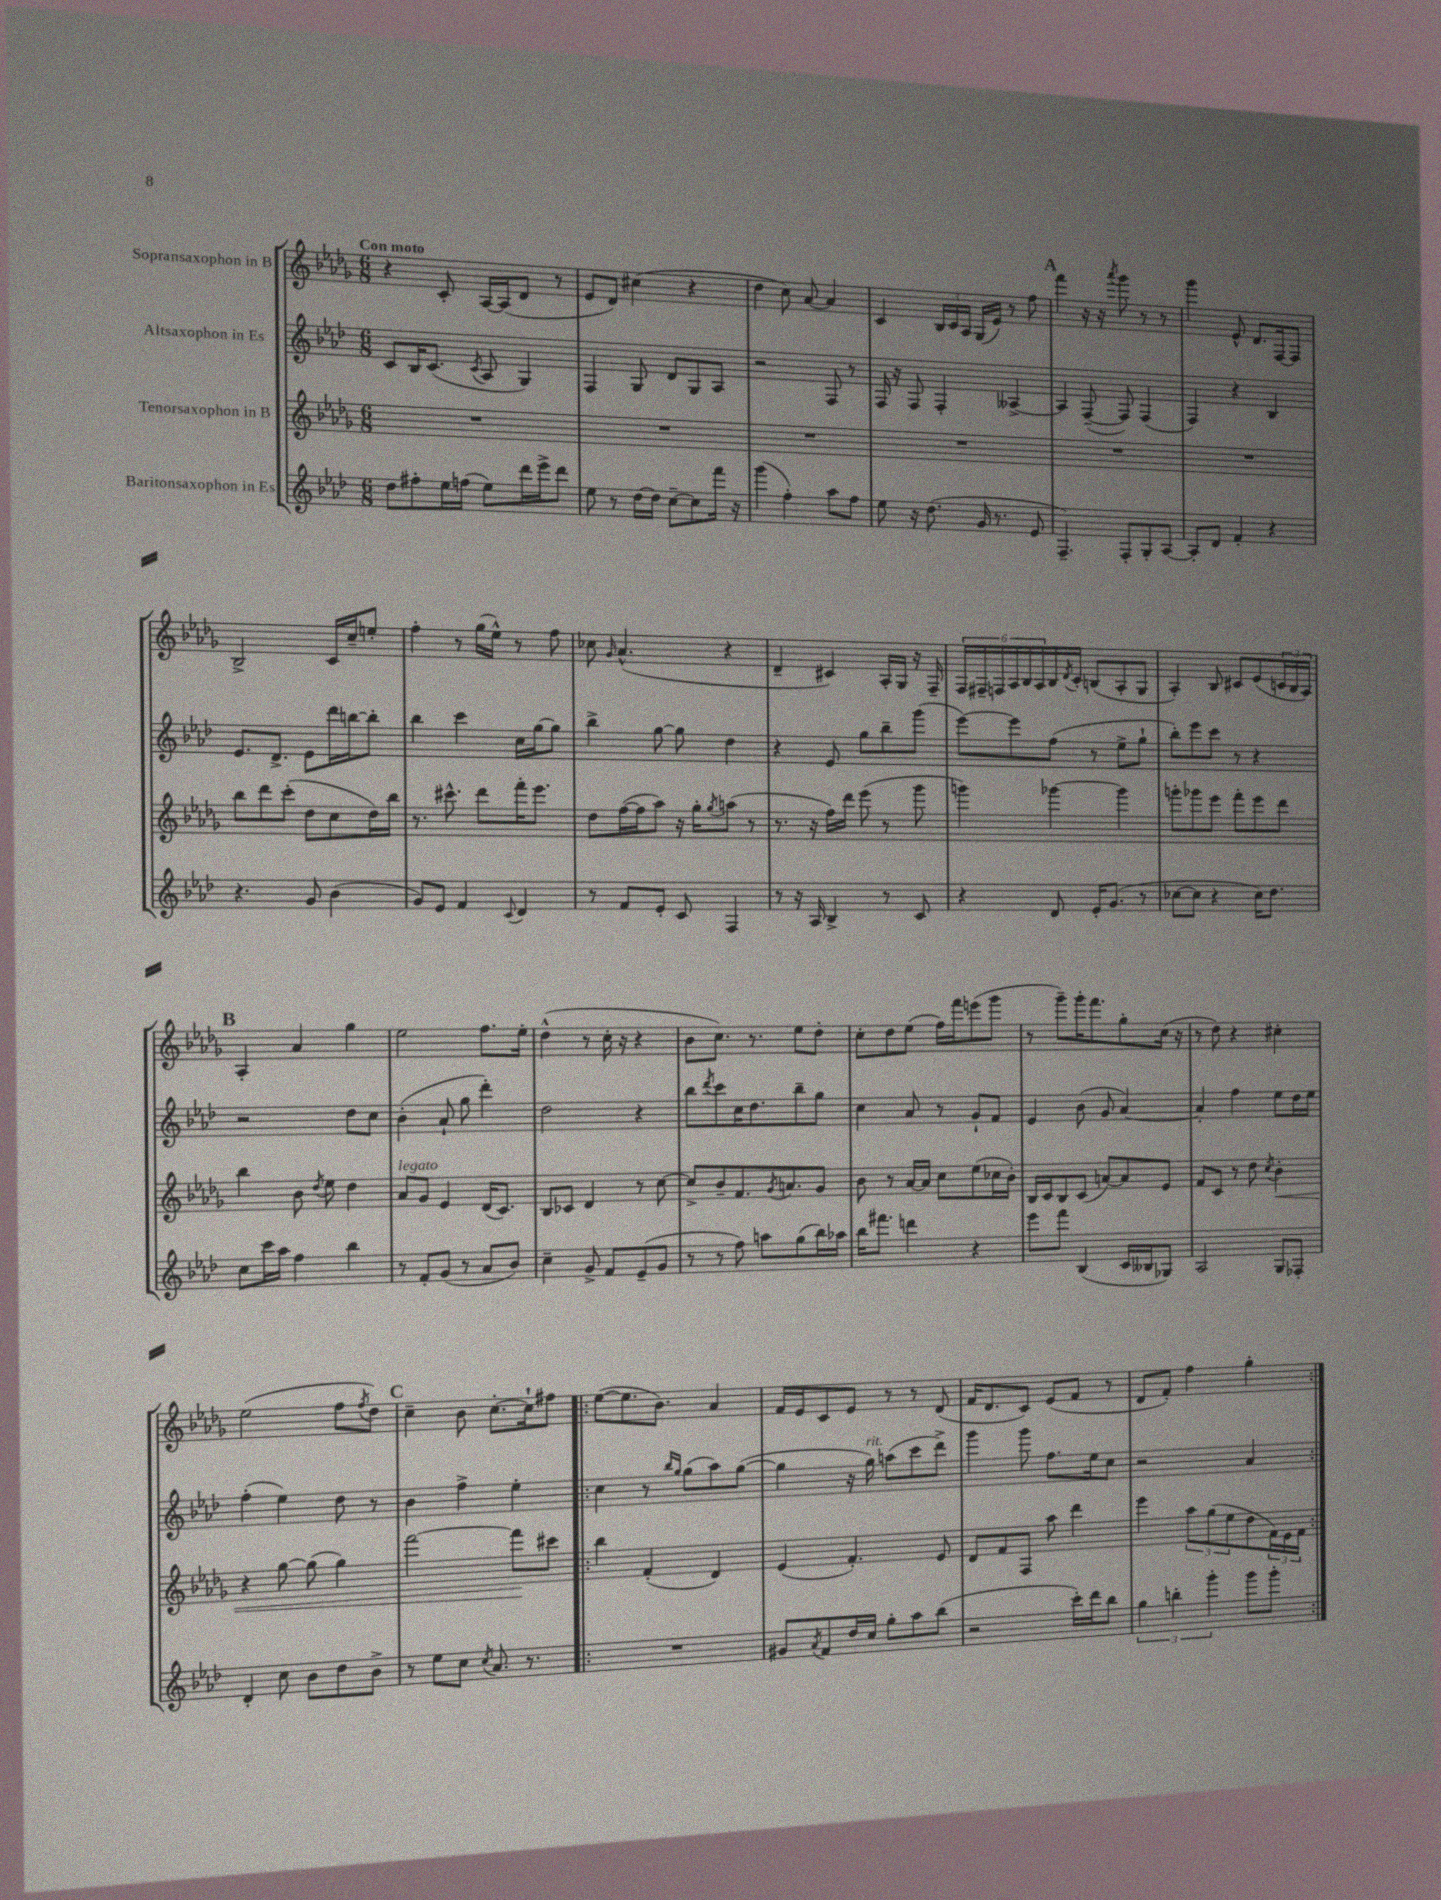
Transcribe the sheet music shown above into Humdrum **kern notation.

**kern	**kern	**dynam	**kern	**kern
*part4	*part3	*part3	*part2	*part1
*staff4	*staff3	*staff3	*staff2	*staff1
*I"Baritonsaxophon in Es	*I"Tenorsaxophon in B	*	*I"Altsaxophon in Es	*I"Sopransaxophon in B
*clefG2	*clefG2	*	*clefG2	*clefG2
*k[b-e-a-d-]	*k[b-e-a-d-g-]	*	*k[b-e-a-d-]	*k[b-e-a-d-g-]
*M6/8	*M6/8	*	*M6/8	*M6/8
=1	=1	=1	=1	=1
!	!	!	!	!LO:TX:a:B:t=Con moto
8dd-\L	2.r	.	8c/L	4r
8ff#X'\	.	.	16B-/K	.
.	.	.	(8.c/J	.
16ee-\L	.	.	.	8c'/
(16ffn\JJ	.	.	.	.
.	.	.	8qc/	.
8ee-\L)	.	.	8A-/	[16A-/LL
.	.	.	.	(16A-/J]
16ddd-\L	.	.	4G/)	8d-/J
16eee-^\J	.	.	.	.
8ddd-\J	.	.	.	8r
=2	=2	=2	=2	=2
8ee-\	2.r	.	4F/	8e-/L
8r	.	.	.	8d-/J)
[16dd-\LL	.	.	8G/	(4cc#X\
16dd-\JJ]	.	.	.	.
[8cc~\L	.	.	8d-/L	.
8cc\]	.	.	8G/	4r
16fff\Jk	.	.	8A-/J	.
16r	.	.	.	.
=3	=3	=3	=3	=3
(4ggg\	2.r	.	2r	4dd-\
4ff'\)	.	.	.	8cc\)
.	.	.	.	[8a-/
8aa-\L	.	.	8F/	4a-/]
8ff\J	.	.	8r	.
=4	=4	=4	=4	=4
8ee-\	2.r	.	16F/	4c/
.	.	.	16r	.
16r	.	.	8F/	.
(8.dd-\	.	.	.	.
.	.	.	4F'/	24B-/LL
.	.	.	.	24c/
.	.	.	.	24A-/JJ
16g/	.	.	.	(16G-/LL
8.r	.	.	.	16e-/JJ)
.	.	.	[4A--X^/	8r
8e-/	.	.	.	8ff\
!!LO:REH:place=s1:t=A
=5	=5	=5	=5	=5
4.F~/)	2.r	.	4A--/]	4fff\
.	.	.	([8F~/	16r
.	.	.	.	16r
.	.	.	.	8qaaa-/
8F'/L	.	.	8F/])	8ggg-\
8G'/	.	.	(4F/	8r
[8A-/J	.	.	.	8r
=6	=6	=6	=6	=6
8A-'/L]	2.r	.	4F/)	4ggg-\
8d-/J	.	.	.	.
4f'/	.	.	4r	8e-^^/
.	.	.	.	8.d-/L
4r	.	.	4B-/	.
.	.	.	.	[16F/k
.	.	.	.	8F/J]
!!LO:LB:g=z
=7	=7	=7	=7	=7
4.r	8bb-\L	.	8.e-/L	2B-^/
.	8ddd-\	.	.	.
.	.	.	8.d-^/J	.
.	(8ccc'\J	.	.	.
8g/	8dd-\L	.	8e-\L	.
(4b-\	8cc\	.	16ddd-\L	16c/LL
.	.	.	[16bbn\J	16cc~/J
.	16dd-\L)	.	8bb'\J]	8een'/J
.	16bb-\JJ	.	.	.
=8	=8	=8	=8	=8
8g/L)	8.r	.	4bb-\	4ff'\
8e-/J	.	.	.	.
.	8.ccc#X^^\	.	.	.
4f/	.	.	4ccc\	8r
.	8ddd-\L	.	.	(16gg-\LL
.	.	.	.	16ee-^^\JJ)
8qqc/	.	.	.	.
4d-/	16fff'\K	.	16cc\LL	8r
.	8.eee-\J	.	[16gg\J	.
.	.	.	8gg\J]	8ff\
=9	=9	=9	=9	=9
8r	8dd-\L	.	4bb-^\	8cc-X\
.	.	.	.	16qqg-/
8f/L	([16ff\L	.	.	(4.a-^^/
.	16ff\J]	.	.	.
8e-'/J	8aa-\J)	.	[8gg\	.
8c/	16r	.	8gg\]	.
.	16gg-'\KL	.	.	.
.	8qgg-/	.	.	.
4F/	(8aan\J	.	4dd-\	4r
.	8r	.	.	.
=10	=10	=10	=10	=10
8r	8.r	.	4r	4d-~/
16r	.	.	.	.
16A-/	16r	.	.	.
4B-^/	16ff\LL)	.	8e-/	4c#X/)
.	16ddd-\JJ	.	.	.
.	(8eee-\	.	8gg\L	.
8r	8r	.	8bb-~\	16A-'/LL
.	.	.	.	16G-/JJ
8c/	8ggg-\	.	(8ggg\J	16r
.	.	.	.	16F~/
=11	=11	=11	=11	=11
4r	4gggn\)	.	[8eee-\L)	24F/LL
.	.	.	.	24F#X~/
.	.	.	.	24Fn/
.	.	.	8eee-\]	24A-/
.	.	.	.	24B-/
.	.	.	.	24A-/
8d-/	[4ggg-X\	.	(8ff\J	16B-/
.	.	.	.	8qd-/
.	.	.	.	16c'/JJ
16e-'/KL	.	.	8r	(8Bn/L
(8.g/J	.	.	.	.
.	4ggg-\]	.	8ee-^\L	8A-'/
8r	.	.	8gg`\J	8G-/J
=12	=12	=12	=12	=12
[8cc-X\L	8gggn'\L	.	8bb-'\L)	4A-'/)
8cc-\J]	8ggg-X\	.	8eee-\	.
4r	8eee-\J	.	8ccc\J	8B-/
.	8fff'\L	.	8r	8c#X/L
16cc-\KL)	8eee-\	.	4r	(8e-/
8.dd-\J	.	.	.	.
.	8ddd-\J	.	.	24cn/L
.	.	.	.	24B-/
.	.	.	.	24A-/JJ)
!!LO:LB:g=z
!!LO:REH:place=s1:t=B
=13	=13	=13	=13	=13
8cc\L	4bb-\	.	2r	4A-'/
16ccc\L	.	.	.	.
16aa-\JJ	.	.	.	.
4ff\	8b-\	.	.	4a-/
.	8qdd-/	.	.	.
.	8ee-\	.	.	.
4bb-\	4dd-\	.	8dd-\L	4gg-\
.	.	.	8cc\J	.
=14	=14	=14	=14	=14
!	!LO:TX:a:i:t=legato	!	!	!
8r	8a-/L	.	(4b-'\	2ee-\
8f'/L	8g-/J	.	.	.
(8g/J	4e-/	.	8a-`/	.
8r	.	.	8gg\	.
8a-/L	(16d-/KL	.	4ddd-'\)	8.ff\L
.	8.c/J)	.	.	.
8b-/J)	.	.	.	.
.	.	.	.	16ee-'\Jk
=15	=15	=15	=15	=15
4cc~\	8B-/L	.	2dd-\	(4dd-^^\
.	8c-X/J	.	.	.
8g^/	4d-/	.	.	8r
8f/L	.	.	.	16cc'\
.	.	.	.	16r
(8e-~/	8r	.	4r	4r
8g/J	[8cc\	.	.	.
=16	=16	=16	=16	=16
8r	8cc^/L]	.	8bb-\L	8b-\L
.	.	.	8qddd-/	.
8r	8b-~/	.	8ccc\	8.cc\J)
8ff\)	8.f/	.	16cc\K	.
.	.	.	8.dd-\	8.r
8aan\L	.	.	.	.
.	8qg-/	.	.	.
.	8.an/	.	.	.
(8gg\	.	.	8bb-~\	8ee-\L
16bb-\L)	8g-/J	.	8gg\J	8dd-'\J
16aa-X\JJ	.	.	.	.
=17	=17	=17	=17	=17
16bb-\KL	8b-\	.	4cc\	8cc'\L
8.fff#X\J	.	.	.	.
.	8r	.	.	8dd-\
4dddn\	[16a-/LL	.	8a-/	(8ee-\J
.	16a-/JJ]	.	.	.
.	8cc\L	.	8r	16ff\LL)
.	.	.	.	16fff\J
4r	(8ee-\	.	8g`/L	(8eeen\
.	16cc-X\L	.	8f/J	8ggg-\J
.	16b-'\JJ)	.	.	.
=18	=18	=18	=18	=18
8eee-\L	16B-/LL	.	4e-/	8r
.	16c/J	.	.	.
8fff\J	8B-/	.	.	8ggg-~\L)
(4B-/	(8c/J	.	(8b-\	16ggg-'\K
.	.	.	.	8.fff\
.	[8an/L)	.	8g/	.
16c/LL	8a/]	.	[4a-/)	8gg-'\
16B--X/J	.	.	.	.
8G-X/J)	8e-/J	.	.	(16cc\Jk
.	.	.	.	16r
=19	=19	=19	=19	=19
2A-/	8f/L	.	4a-'/]	8r
.	8c/J	.	.	8dd-\)
.	8r	.	4ff\	4r
.	8dd-\	.	.	.
.	8qcc/	.	.	.
!	!	!LO:HP:b	!	!
8G/L	4b-'\	<	8ee-\L	4cc#X'\
8F-X'/J	.	.	16dd-\L	.
.	.	.	16ee-\JJ	.
!!LO:LB:g=z
=20	=20	=20	=20	=20
4d-'/	4r	.	(4ff'\	(2ee-\
8cc\	[8gg-\	.	4ee-\)	.
8b-\L	(8gg-\]	.	.	.
8dd-\	4gg-\)	.	8dd-\	8ff\L
.	.	.	.	8qff/
8b-^\J	.	.	8r	8dd-\J)
!!LO:REH:place=s1:t=C
=21	=21	=21	=21	=21
8r	[2fff\	.	4b-\	4cc~\
8ee-\L	.	.	.	.
8cc\J	.	.	4ff^\	8b-\
8qcc/	.	.	.	.
8.a-/	.	.	.	[8.cc'\L
.	8fff\L]	.	4ee-'\	.
8.r	.	.	.	16cc`\k]
.	8ccc#X\J	[	.	8ff#X\J
=22!|:	=22!|:	=22!|:	=22!|:	=22!|:
2.r	4bb-\	.	4cc\	([8ee-\L
.	.	.	.	8.ee-\]
.	(4f'/	.	8r	.
.	.	.	.	8.b-\J)
.	.	.	16qqbb-/LL	.
.	.	.	16qqgg/JJ	.
.	.	.	(8gg\L	.
.	4d-/)	.	8aa-\)	4a-/
.	.	.	([8gg\J	.
=23	=23	=23	=23	=23
8g#X/L	(4e-/	.	4gg\]	16f/LL
.	.	.	.	16e-/J
8qa-/	.	.	.	.
8f/	.	.	.	8c/
16dd-/L	4.f'/)	.	16r	8e-/J
!	!	!	!LO:TX:a:i:t=rit.	!
16cc/JJ	.	.	16gg\)	.
8gg'\L	.	.	(8aan\L	8r
8aa-\	.	.	8ccc\	8r
(8bb-\J	8e-/	.	8ddd-^\J)	(8d-/
=24	=24	=24	=24	=24
2r	8d-/L	.	4ggg\	16f/KL
.	.	.	.	8.d-/
.	8f/	.	.	.
.	8F/J	.	8ggg\	8c/J)
.	8aa-\	.	8.ff\L	(8e-/L
16ccc'\LL)	4ddd-\	.	.	8f/J
16ddd-\J	.	.	16ee-\k	.
8bb-\J	.	.	8cc\J	8r
=25	=25	=25	=25	=25
6gg\	4eee-\	.	2r	8d-/L
.	.	.	.	8f'/J)
6bbn'\	.	.	.	.
.	12aa-\L	.	.	4ff\
6ggg'\	(12gg-\	.	.	.
.	12ee-\	.	.	.
8ggg\L	8dd-\	.	4a-/	4gg-'\
8ggg'\J	24f\L)	.	.	.
.	24e-\	.	.	.
.	24f\JJ	.	.	.
=:|!	=:|!	=:|!	=:|!	=:|!
*-	*-	*-	*-	*-
